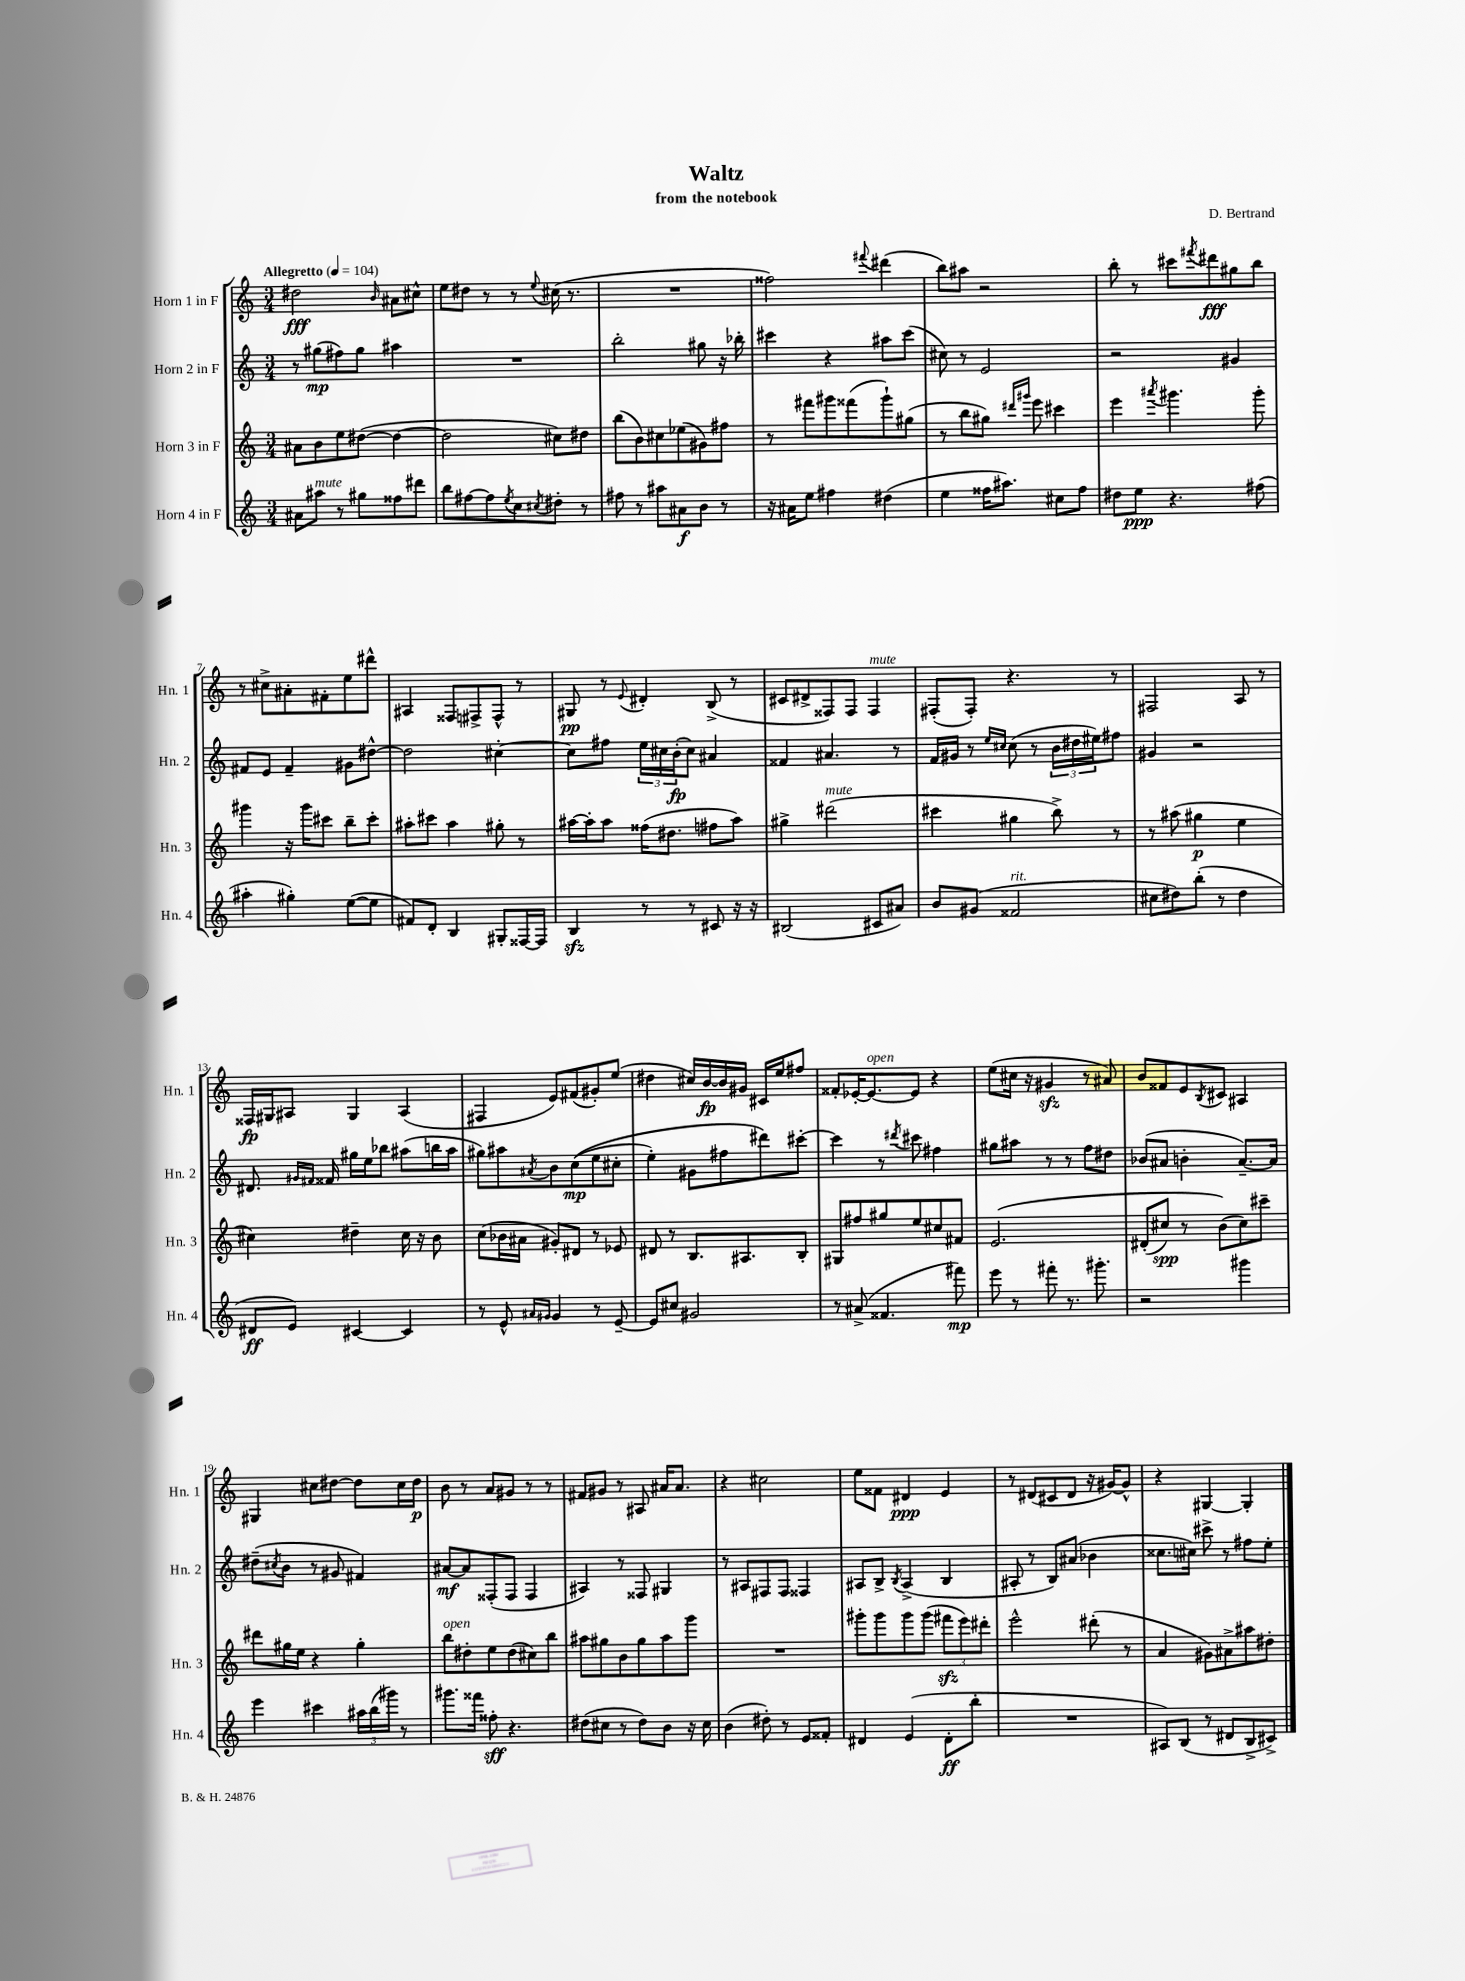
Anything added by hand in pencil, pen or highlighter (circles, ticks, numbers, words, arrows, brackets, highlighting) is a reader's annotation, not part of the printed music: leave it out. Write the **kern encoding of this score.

**kern	**kern	**kern	**kern
*staff4	*staff3	*staff2	*staff1
*clefG2	*clefG2	*clefG2	*clefG2
*k[]	*k[]	*k[]	*k[]
*M3/4	*M3/4	*M3/4	*M3/4
*MM104	*MM104	*MM104	*MM104
8a#	8a#	8r	2dd#
8aa#	8b	(8gg#	.
8r	8ee	8ff#)	.
8gg#	([8dd#	8gg#	.
.	.	.	16qqb
8ff##	4dd#_	4aa#	8a#
8ddd#	.	.	8cc#^^
=	=	=	=
8bb	2dd#]	2.r	8ee
[8ff#	.	.	8dd#
8ff#]	.	.	8r
8qee	.	.	.
8cc	.	.	8r
8qcc#	.	.	8qqee
8dd#'	8cc#)	.	(16cc#
.	.	.	8.r
8r	8dd#	.	.
=	=	=	=
8ff#	(8bb	2bb'	2.r
8r	8b)	.	.
8aa#	8cc#	.	.
8a#	(8ee-	.	.
8b	8g#)	8gg#	.
8r	8ff#	16r	.
.	.	16bb-'	.
=	=	=	=
16r	8r	4ccc#	2ff##)
16a#	.	.	.
8ee	8fff#	.	.
4ff#	8ggg#	4r	.
.	(8fff##	.	.
.	.	.	8qqfff#
(4dd#	8ggg#`)	8aa#	(4ddd#
.	(8gg#	(8ccc#	.
=	=	=	=
4ee	8r	8cc#)	8bb)
.	8bb	8r	8aa#
16ff##	8gg#)	2e	2r
8.aa#)	.	.	.
.	16qqddd#	.	.
.	16qqggg#	.	.
.	8eee	.	.
8cc#	4ccc#	.	.
8ff##	.	.	.
=	=	=	=
8dd#	4eee	2r	8bb'
8ee	.	.	8r
.	8qaaa#	.	.
4.r	4.ggg#	.	8ccc#
.	.	.	8qfff#
.	.	.	8ddd#
.	.	4g#	8gg#
(8ff#	8ggg#'	.	8bb
=	=	=	=
4aa#'	4ggg#	8f#	8r
.	.	8e	8cc#^
4gg#')	16r	4f#~	8a#'
.	16ggg#	.	.
.	8ccc#	.	8f#'
([8ee	8bb~	8g#	8ee
8ee]	8ccc#'	[8dd#^^	8ddd#^^
=	=	=	=
8f#)	8aa#'	2dd#]	4A#
8d'	8ccc#	.	.
4B	4aa#	.	8F##
.	.	.	8F#^
8G#'	8gg#'	[4cc#'	8F#^^
[16F##	8r	.	8r
16F##]	.	.	.
=	=	=	=
4B	[16aa#	8cc#]	8G#
.	16aa#']	.	.
.	8aa#	8ff#	8r
.	.	.	8qqe
8r	(16ff##	24ee	4d#'
.	.	24cc#	.
.	8.dd#	.	.
.	.	(24b'	.
8r	.	8cc#)	.
8c#	8ff#	4a#	(8B^
16r	8aa#)	.	8r
16r	.	.	.
=	=	=	=
(2B#	4gg#^	4f##	8c#
.	.	.	8d#^
.	(2ddd#	4.a#	8F##)
.	.	.	8F##
8c#	.	.	4F##
8a#)	.	8r	.
=	=	=	=
8b	4ccc#	16f	(8F#'
.	.	16g#	.
(8g#	.	8r	8F#')
.	.	16qqee	.
.	.	16qqcc#	.
2f##	4gg#	(8cc#	4.r
.	.	8r	.
.	8bb^)	24b	.
.	.	24dd#	.
.	.	24ee#)	.
.	8r	8ff#	8r
=	=	=	=
8cc#	8r	4g#	2F#
8dd#)	(8aa#	.	.
(8bb'	4gg#	2r	.
8r	.	.	.
4dd#	4ee	.	8A
.	.	.	8r
=	=	=	=
8d#	4cc#)	8.d#	16F##
.	.	.	16G#
8e)	.	.	8A#
.	.	16qqg#	.
.	.	16qqf#	.
.	.	16f##	.
[4c#	4dd#~	16gg#	4G#
.	.	16ee	.
.	.	8bb-	.
4c#]	16cc#	(8aa#	(4A#
.	16r	.	.
.	8b	16bb	.
.	.	16aa#	.
=	=	=	=
8r	(8cc	8gg#)	4F#
8e^^	16b-	8aa#	.
.	16a#	.	.
16qqa#	.	.	.
16qqg#	.	8qa#	.
4g#	8g#')	8b	8e)
.	8d#	&((8cc	(8f#
8r	8r	8ee	8g#')
[8e~	8e-	8cc#'	(8ee
=	=	=	=
8e]	8d#	4ee')	4dd#
8cc#	8r	.	.
2g#	8.B	8g#	16cc#)
.	.	.	[16b
.	.	8ff#	16b]
.	8.A#	.	16g#
.	.	8ddd#&)	16c#
.	.	.	16ee
.	8B'	[8ccc#'	8ff#
=	=	=	=
8r	8G#	4ccc#]	8f##'
(8a#^	8ff#	.	[16e-'
.	.	.	8.e-_
4.f##	8gg#	8r	.
.	.	8qddd#	.
.	8ee	8ccc#	8e-]
.	8cc#	4ff#	4r
8fff#)	8f#	.	.
=	=	=	=
8eee	&(2.e	8gg#	(8ee
8r	.	8aa#	16cc#
.	.	.	16r
8fff#'	.	8r	4g#
8.r	.	8r	.
.	.	8ff	8r
8.ggg#'	.	.	.
.	.	8dd#	8a#)
=	=	=	=
2r	(8d#'	(8b-	8b
.	8cc#)	8a#	8f##
.	8r	4b'	8e
.	.	.	8qB
.	(8b&)	.	8c#
4ggg#	8cc#)	[8.a#~)	4A#
.	8ccc#~	.	.
.	.	16a#]	.
=	=	=	=
4eee	8ddd#	(8dd#~	4G#
.	.	8qcc#	.
.	16gg#	8b	.
.	16ee	.	.
4ccc#	4r	8r	8cc#
.	.	8g#	[8dd#
24aa#	4gg#'	4f#)	8dd#]
(24bb	.	.	.
24ggg#)	.	.	.
8r	.	.	16cc#
.	.	.	16dd#
=	=	=	=
8.ggg#	8bb	[8a#	8b
.	8dd#'	8a#]	8r
16fff##	.	.	.
8ff##'	8ee	(8F##'	8a
4.r	(8dd#	8F##	8g#
.	8cc#)	4F##	8r
.	8bb	.	8r
=	=	=	=
(8dd#	8aa#	4A#)	8f#
8cc#	8gg#	.	8g#
8r	8b	8r	8r
8dd#)	8gg#	8F##	8A#
8b	8aa#	4G#	16a#
.	.	.	8.a#
16r	8ggg	.	.
16cc#	.	.	.
=	=	=	=
(4b	2.r	8r	4r
.	.	8A#	.
8dd#')	.	8F#	2cc#
8r	.	8F#	.
8e	.	4F##	.
8f##'	.	.	.
=	=	=	=
4d#	8ggg#'	8A#	8ee
.	8ggg#	8B^	8f##
.	.	8qB	.
(4e	8ggg#	(4A#^	4d#
.	(8ggg#	.	.
8d#'	12fff#	4B	4e
.	12eee)	.	.
8bb'	.	.	.
.	12ddd#'	.	.
=	=	=	=
2.r	2eee^^	8A#'	8r
.	.	8r	(8d#
.	.	8B)	8c#
.	.	(8a#	8d#
.	(8ddd#'	4b-	16r
.	.	.	[16g#)
.	8r	.	8g#^^]
=	=	=	=
8A#)	4a	8.cc##	4r
(8B	.	.	.
.	.	16cc#)	.
8r	8g#)	8ccc#^	[4G#
8d#	8a#^	8r	.
8B^	8aa#	8ff#	4G#']
8c#^)	8dd#'	8ee'	.
==	==	==	==
*-	*-	*-	*-
